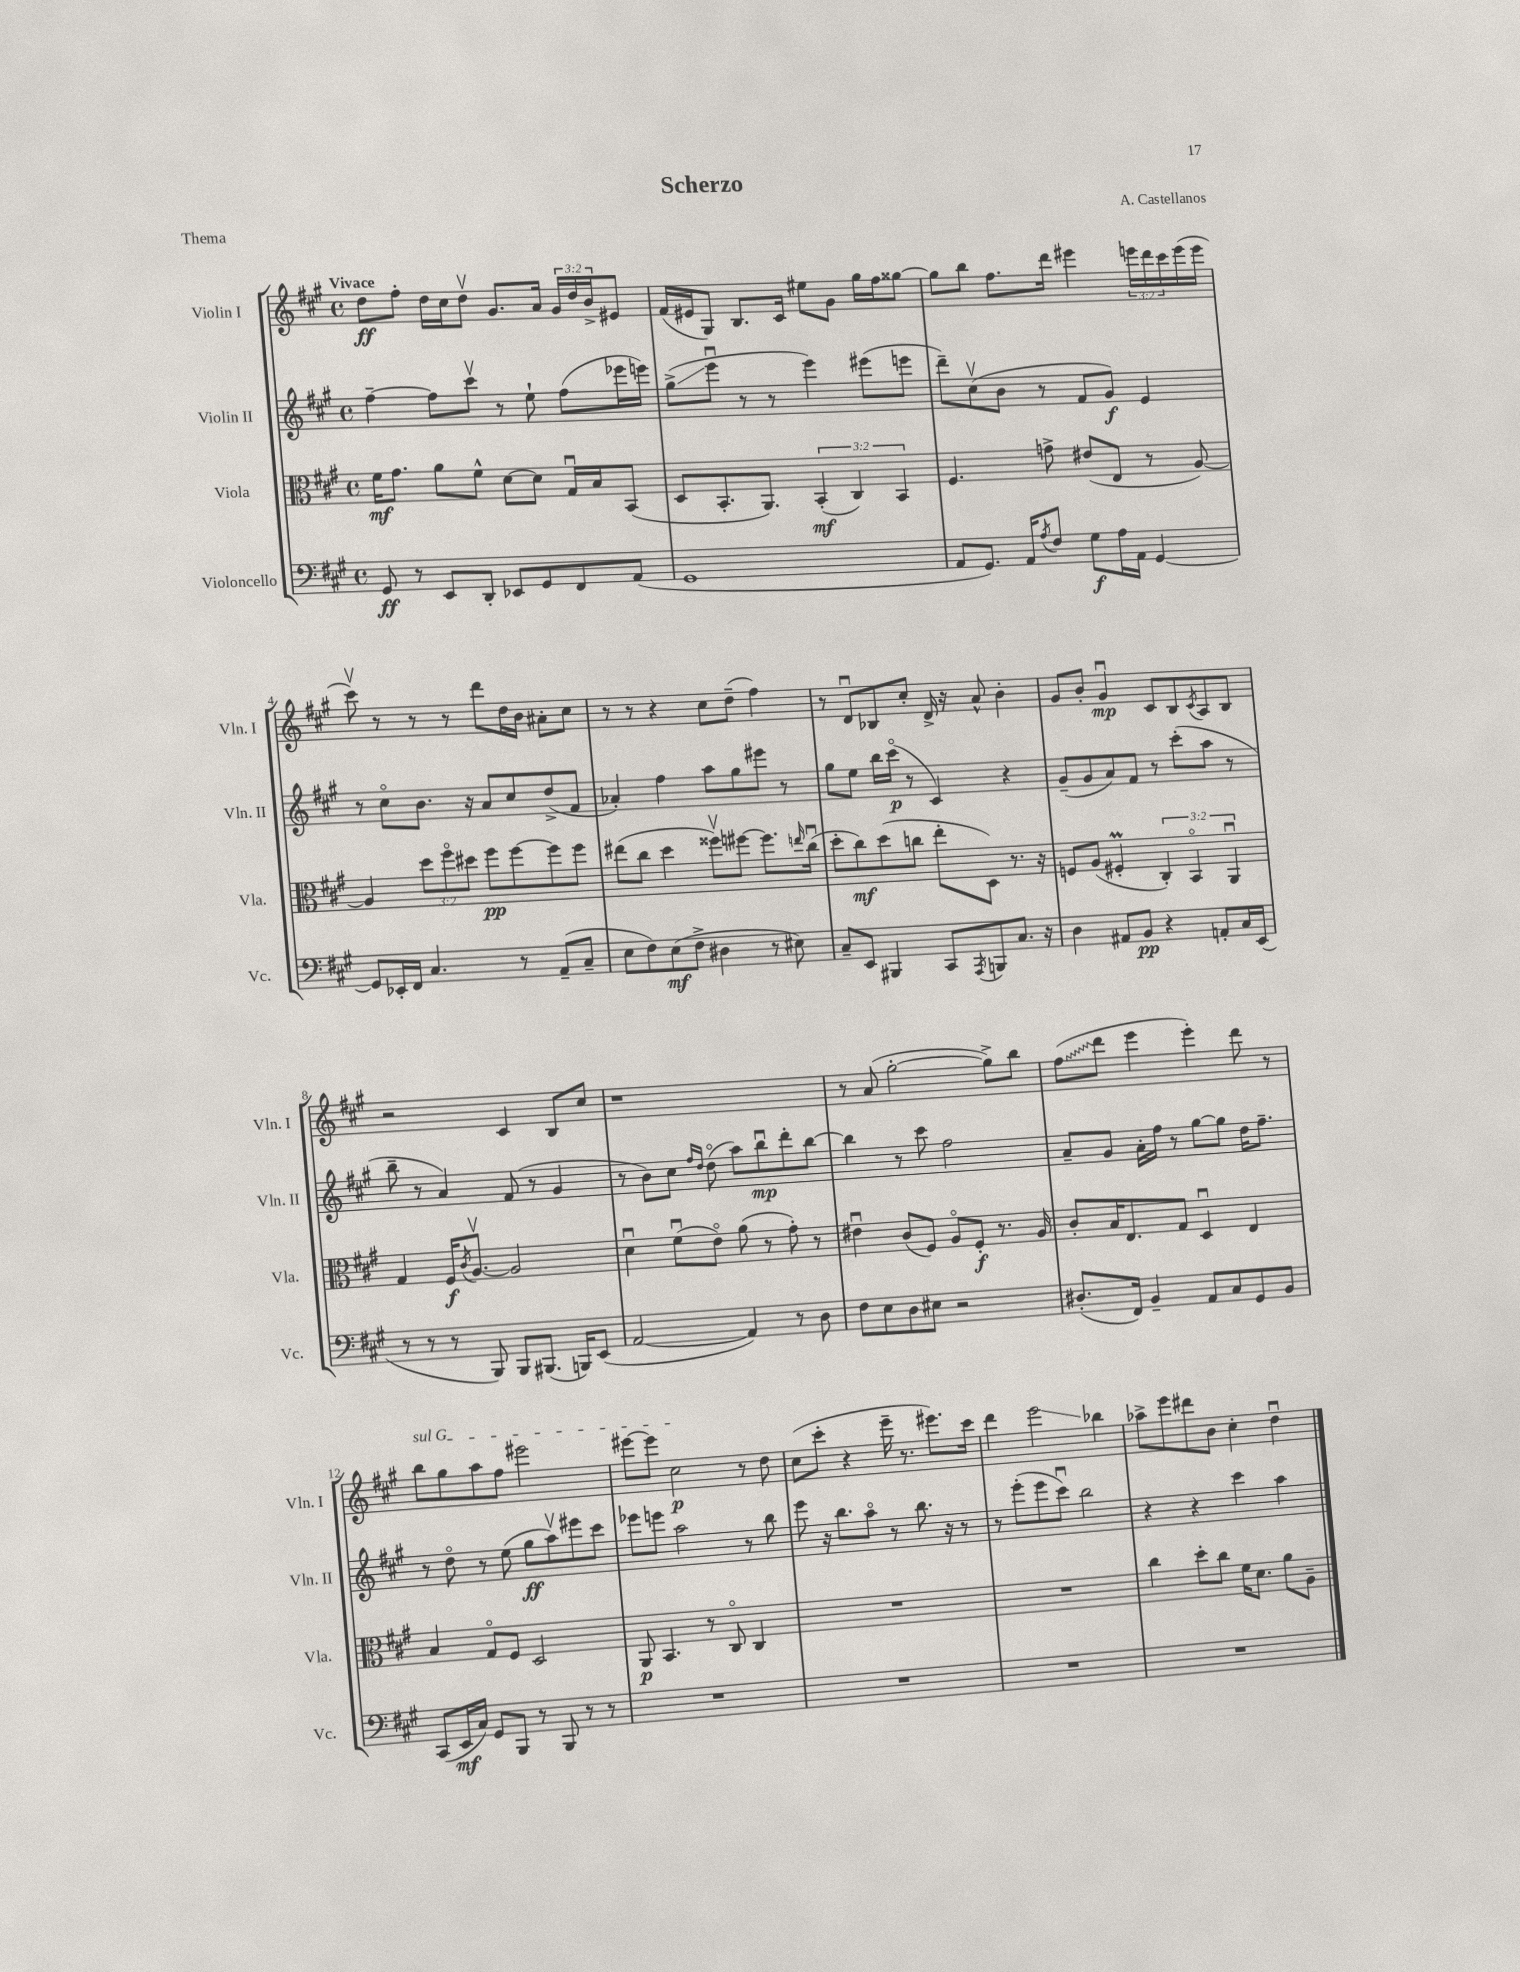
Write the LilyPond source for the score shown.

\header { title = "Scherzo" composer = "A. Castellanos" piece = "Thema" }
<<
\new StaffGroup <<
\new Staff = "s0" \with { instrumentName = "Violin I" shortInstrumentName = "Vln. I" } {
    \clef treble \key a \major \defaultTimeSignature \time 4/4 \override Staff.TupletNumber.text = #tuplet-number::calc-fraction-text \tempo "Vivace"
    d''8\ff fis''8-. d''16 cis''16 d''8\upbow gis'8. a'16 \tuplet 3/2 { gis'16 d''16 b'16-> } eis'8 |
    fis'16( eis'16 gis8) b8. cis'16 eis''8 gis'8 gis''16 fis''16 gisis''8~ |
    gisis''8 b''8 fis''8. d'''16 eis'''4 \tuplet 3/2 { e'''16 d'''16 cis'''16 } e'''16( e'''16 |
    cis'''8\upbow) r8 r8 r8 d'''8 d''16 b'16 ais'8-. cis''8 |
    r8 r8 r4 cis''8 d''8--( fis''4) |
    r8 d'8\downbow bes8 cis''8-. d'16-> r16 a'8-^ b'4-. |
    gis'8 b'8-. gis'4\downbow\mp cis'8 b8 \acciaccatura { cis'8 } a8 b8 |
    r2 cis'4 b8 cis''8 |
    r1 |
    r8 a'8( gis''2~-. gis''8->) b''8 |
    \once \override Glissando.style = #'zigzag fis''8\glissando( d'''8 e'''4 e'''4-.) d'''8 r8 |
    \once \override TextSpanner.bound-details.left.text = \markup { \italic "sul G" } b''8\startTextSpan gis''8 a''8 fis''8 eis'''2 |
    eis'''8~ eis'''8 cis''2\p\stopTextSpan r8 d''8 |
    cis''8( cis'''8-. r4 e'''16-- r8. eis'''8.) cis'''16 |
    d'''4 e'''2\glissando bes''4 |
    aes''8-> e'''8 dis'''8 b'8 cis''4-. d''4\downbow \bar "|." |
}
\new Staff = "s1" \with { instrumentName = "Violin II" shortInstrumentName = "Vln. II" } {
    \clef treble \key a \major \defaultTimeSignature \time 4/4
    fis''4~-- fis''8 cis'''8\upbow r8 e''8-! fis''8( ees'''16 e'''16) |
    gis''8->\glissando( e'''8\downbow r8 r8 e'''4) eis'''8( e'''8 |
    d'''8--) cis''8\upbow( b'8 r8 fis'8 gis'8\f) e'4 |
    r8 cis''8\flageolet b'8. r16 a'8 cis''8 d''8->( fis'8 |
    aes'4-.) fis''4 a''8 gis''8 eis'''8 r8 |
    gis''8 e''8 b''16 cis'''16\flageolet\p( r8 cis'4) r4 |
    gis'8--( gis'8 a'8) fis'8 r8 cis'''8-.( a''8 r8 |
    b''8-- r8 a'4) fis'8( r8 gis'4 |
    r8 b'8) cis''8 \grace { fis''16 d''16 } d''8\flageolet( a''8) b''8\downbow\mp d'''8-. b''8~ |
    b''4 r8 cis'''8 fis''2 |
    a'8-- gis'8 a'16-. fis''16 r8 gis''8~ gis''8 d''16 fis''8.-- |
    r8 d''8\flageolet r8 e''8( gis''8\ff a''8\upbow) eis'''8 cis'''8 |
    ees'''8 e'''8 a''2 r8 b''8 |
    e'''8 r16 b''8. a''8\flageolet r8 b''8. r16 r8 |
    r8 e'''8-.( e'''8 cis'''8\downbow) b''2 |
    r4 r4 cis'''4 a''4 \bar "|." |
}
\new Staff = "s2" \with { instrumentName = "Viola" shortInstrumentName = "Vla." } {
    \clef alto \key a \major \defaultTimeSignature \time 4/4 \override Staff.TupletNumber.text = #tuplet-number::calc-fraction-text
    fis'16\mf gis'8. a'8 fis'8-^ d'8~ d'8 gis16\downbow b16 b,8( |
    d8 b,8.-. a,8.) \tuplet 3/2 { b,4-.\mf( cis4) b,4 } |
    fis4. g'8-> eis'8( e8 r8 a8~) |
    a4 \tuplet 3/2 { d''8 fis''8\flageolet dis''8 } fis''8\pp fis''8~ fis''8 fis''8 |
    eis''8( cis''8 d''4 fisis''8\upbow) fis''8~ fis''8. \grace { e''16 } cis''16\downbow( |
    d''8-. cis''8\mf) d''8( c''8 e''8-. d8) r8. r16 |
    f8 a8( fis4-.\prall \tuplet 3/2 { cis4-.) b,4\flageolet a,4\downbow } |
    gis4 fis16\f \acciaccatura { cis'8 } a8.~\upbow a2 |
    d'4\downbow fis'8\downbow( e'8\flageolet) a'8( r8 gis'8-.) r8 |
    eis'4\downbow cis'8( fis8) a8\flageolet fis8-.\f r8. a16 |
    cis'8-. b16 e8. gis8 d4\downbow e4 |
    b4 gis8\flageolet fis8 d2 |
    a,8\p b,4. r8 cis8\flageolet cis4 |
    R1 |
    R1 |
    cis''4 d''8-. cis''8 fis'16 d'8. a'8 a8-- \bar "|." |
}
\new Staff = "s3" \with { instrumentName = "Violoncello" shortInstrumentName = "Vc." } {
    \clef bass \key a \major \defaultTimeSignature \time 4/4
    gis,8\ff r8 e,8 d,8-. ees,8 gis,8 fis,8 a,8( |
    gis,1 |
    a,8 gis,8.) a,16 \acciaccatura { a8 } fis8 gis8\f a16 a,16 gis,4~ |
    gis,8 ees,16-. fis,16 cis4. r8 a,8--( cis8-- |
    e8 fis8) e8\mf( fis8-> dis4 r8 eis8) |
    cis8-- e,8 bis,,4 cis,8 \acciaccatura { a,,8 } b,,8 cis8. r16 |
    d4 ais,8 b,8\pp r4 a,8-. cis16 e,16( |
    r8 r8 r8 b,,8) b,,8 bis,,8.( b,,16) e,8( |
    a,2~ a,4) r8 d8 |
    fis8 e8 d8 eis8 r2 |
    dis8.-.( fis,16) b,4-- a,8 cis8 gis,8 b,8 |
    cis,8( e,16\mf cis16) gis,8 b,,8 r8 b,,8 r8 r8 |
    R1 |
    R1 |
    R1 |
    R1 \bar "|." |
}
>>
>>
